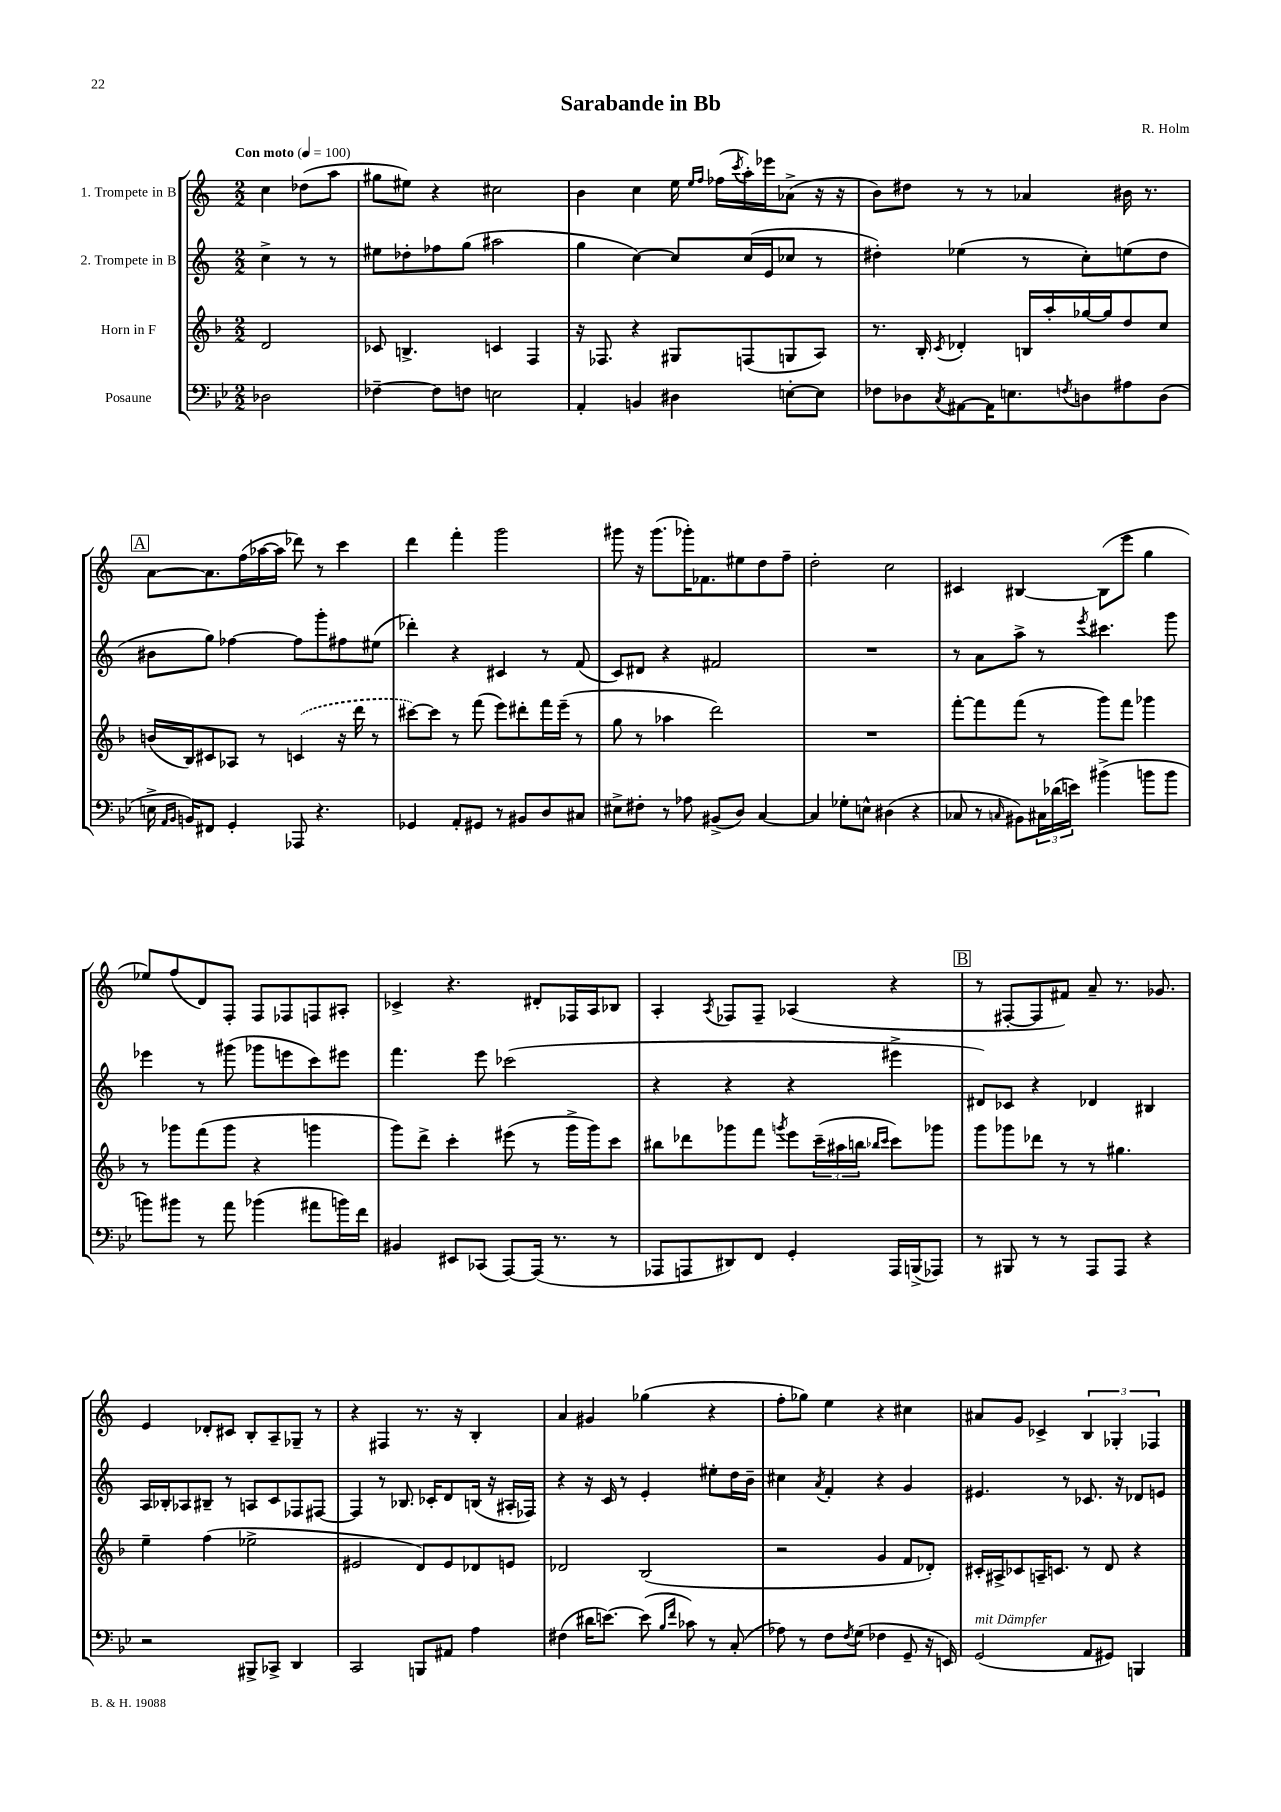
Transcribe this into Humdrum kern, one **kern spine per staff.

**kern	**kern	**kern	**kern
*part4	*part3	*part2	*part1
*staff4	*staff3	*staff2	*staff1
*I"Posaune	*I"Horn in F	*I"2. Trompete in B	*I"1. Trompete in B
*clefF4	*clefG2	*clefG2	*clefG2
*k[b-e-]	*k[b-]	*k[]	*k[]
*M2/2	*M2/2	*M2/2	*M2/2
*MM100	*MM100	*MM100	*MM100
=	=	=	=
!	!	!	!LO:TX:a:B:t=Con moto
2D-X\	2d/	4cc^\	4cc\
.	.	8r	(8dd-X\L
.	.	8r	8aa\J
=1	=1	=1	=1
[4F-X~\	8c-X/	8ee#X\L	8gg#X\L
.	4.Bn^/	8dd-X'\	8ee#X\J)
8F-\L]	.	8ff-X\	4r
8Fn\J	.	(8gg\J	.
2En\	4cn/	2aa#X\	2cc#X\
.	4F/	.	.
=2	=2	=2	=2
4AA'/	16r	4gg\	4b\
.	8.F-X/	.	.
4BBn/	4r	[4cc\)	4cc\
4D#X\	8G#X/L	8cc/L]	16ee\
.	.	.	16qqee/LL
.	.	.	16qqff/JJ
.	.	.	(16ff-X\LL
.	.	.	8qccc/
.	(8Fn/	(16cc/L	16aa'\)
.	.	16e/J	16eee-X\J
[8En'\L	8Gn/	8cc-X/J	(8a-X^\J
8E\J]	8A/J)	8r	16r
.	.	.	16r
=3	=3	=3	=3
8F-X\L	8.r	4dd#X'\)	8b\L)
8D-X\	.	.	8dd#X\J
.	16B-'/	.	.
8qC/	8qc/	.	.
[8AA#X\	4d-X'/	(4ee-X\	8r
16AA#\K]	.	.	8r
8.En\	.	.	.
.	16Bn/LL	8r	4a-X/
.	16aa'/	.	.
8qFn/	.	.	.
8Dn\	[16gg-X/	8cc'\L)	.
.	16gg-/J]	.	.
8A#X\	8dd/	(8een\	16b#X\
.	.	.	8.r
(8D\J	8cc/J	8dd#\J	.
!!LO:LB:g=z
!!LO:REH:place=s1:t=A
=4	=4	=4	=4
16En^\	(16bn/LL	8b#X\L	[8a\L
16qqAA/LL	.	.	.
16qqBB-/JJ	.	.	.
16BBn/KL)	16B-/J)	.	.
8FF#X/J	8c#X/	8gg\J)	8.a\]
4GG'/	8A-X/J	[4ff-X\	.
.	.	.	(16ff\L
.	8r	.	[16aa-X\
.	.	.	16aa-\JJ]
8AAA-X/	(4cn/	8ff-\L]	8ddd-X\)
4.r	.	8ggg'\	8r
.	16r	8ff#X\	4ccc\
.	16ddd\	.	.
.	8r	(8ee#X\J	.
=5	=5	=5	=5
4GG-X/	[8ccc#X\L)	4ddd-X'\)	4ddd\
.	8ccc#\J]	.	.
8AA'/L	8r	4r	4fff'\
8GG#X/J	(8fff\	.	.
8r	8eee\L)	4c#X/	2ggg\
8BB#X/L	8ddd#X'\	.	.
8D/	16fff\L	8r	.
.	(16eee~\JJ	.	.
8C#X/J	8r	(8f/	.
=6	=6	=6	=6
8E#X^\L	8gg\	8c/L)	8ggg#X\
8F#X'\J	8r	8d#X/J	16r
.	.	.	(8.ggg#\L
8r	4aa-X\	4r	.
8A-X\	.	.	16ggg-X'\K)
.	.	.	8.f-X\
(8BB#X^/L	2ddd\)	2f#X/	.
8D/J)	.	.	8ee#X\
[4C/	.	.	8dd\
.	.	.	8ff~\J
=7	=7	=7	=7
4C/]	1r	1r	2dd'\
8G-X'\L	.	.	.
8En^^\J	.	.	.
(4D#X\	.	.	2cc\
4r	.	.	.
=8	=8	=8	=8
8C-X/	[8fff'\L	8r	4c#X/
8r	8fff\]	8a\L	.
16qqCn/	.	.	.
8BB#X\L)	(8fff\J	8aa^\J	[4B#X/
24C#X\L	8r	8r	.
(24d-X\	.	.	.
24en\JJ)	.	.	.
.	.	8qeee/	.
(4b#X^\	8ggg\L)	4.ccc#X\	(8B#\L]
.	8fff\J	.	8eee\J
8bn\L	4ggg-X\	.	4gg\
8b\J	.	8ggg\	.
!!LO:LB:g=z
=9	=9	=9	=9
8bn\L)	8r	4eee-X\	8ee-X/L)
8b#X\J	8ggg-X\L	.	(8ff/
8r	(8fff\	8r	8d/)
8a\	8ggg-\J	(8ggg#X\	8F'/J
(4b-X\	4r	8ggg-X\L	8F/L
.	.	8eeen\	8F-X/
8a#X\L	4gggn\	8ccc\)	8Fn/
16bn\L)	.	8eee#X\J	8A#X'/J
16f\JJ	.	.	.
=10	=10	=10	=10
4BB#X/	8ggg\L)	4.fff\	4c-X^/
.	8ddd^\J	.	.
8EE#X/L	4ccc'\	.	4.r
(8CC-X/J	.	8eee\	.
[8AAA/L)	(8eee#X\	(2ccc-X\	.
(16AAA/Jk]	8r	.	8d#X'/L
8.r	.	.	.
.	16ggg^\LL	.	16F-X/L
.	16ggg\J)	.	16A/J
8r	8ccc\J	.	8B-X/J
=11	=11	=11	=11
8AAA-X/L	8bb#X\L	4r	4A'/
8AAAn/	8ddd-X\	.	.
.	.	.	8qA/
8DD#X/)	8ggg-X\	4r	8F-X/L
8FF/J	8fff\J	.	8F-~/J
.	8qgggn/	.	.
4GG'/	8eee\L	4r	(4A-X/
.	(24ccc~\L	.	.
.	24aa#X\	.	.
.	24bbn\JJ	.	.
.	16qqbb-X/LL	.	.
.	16qqccc/JJ	.	.
16AAA/LL	8ccc\L)	4eee#X^\	4r
(16BBBn^/J	.	.	.
8AAA-X/J)	8ggg-X\J	.	.
!!LO:REH:place=s1:t=B
=12	=12	=12	=12
8r	8ggg\L	8d#X/L)	8r
8BBB#X/	8ggg-X\	8c-X/J	[8F#X'/L
8r	8ddd-X\J	4r	8F#/]
8r	8r	.	8f#X/J)
8AAA/L	8r	4d-X/	8a~/
8AAA/J	4.gg#X\	.	8.r
4r	.	4B#X/	.
.	.	.	8.g-X/
!!LO:LB:g=z
=13	=13	=13	=13
2r	4ee~\	16A/LL	4e/
.	.	16B-X'/J	.
.	.	8A-X/	.
.	(4ff\	8B#X~/J	8d-X'/L
.	.	8r	8c#X/J
8BBB#X^/L	2ee-X^\	8An/L	8B'/L
8CC-X^/J	.	8c/	8A~/
4DD/	.	8F-X/	8G-X~/J
.	.	[8F#X/J	8r
=14	=14	=14	=14
2CC/	2e#X/	4F#/]	4r
.	.	8r	4F#X/
.	.	8.B-X/	.
8BBBn/L	8d/L)	.	8.r
.	.	16c-X'/KL	.
8AA#X/J	8e#/	8d/	.
.	.	.	16r
4A\	8d-X/	(16Bn/Jk	4B'/
.	.	16r	.
.	8en/J	16A#X'/LL	.
.	.	16F-X/JJ)	.
=15	=15	=15	=15
(4F#X\	2d-X/	4r	4a/
16d#X\KL	.	16r	4g#X/
[8.en\J)	.	16c/	.
.	.	8r	.
(8e\]	(2B-/	4e'/	(4gg-X\
16qqB-/LL	.	.	.
16qqf/JJ	.	.	.
8c-X\)	.	.	.
8r	.	8ee#X'\L	4r
(8C'/	.	16dd\L	.
.	.	16b~\JJ	.
=16	=16	=16	=16
8A-X\)	2r	4cc#X\	8ff'\L
8r	.	.	8gg-X\J)
.	.	8qa/	.
8F\L	.	4f'/	4ee\
8qF/	.	.	.
(8G\J	.	.	.
4F-X\	4g/	4r	4r
8GG~/	8f/L	4g/	4cc#X\
16r	8d-X'/J)	.	.
16EEn/)	.	.	.
=17	=17	=17	=17
!LO:TX:a:i:t=mit Dämpfer	!	!	!
(2GG/	16c#X'/LL	4.e#X/	8a#X/L
.	16A#X^/J	.	.
.	8c-X/	.	8g/J
.	16An~/K	.	4c-X^/
.	8.cn/J	.	.
.	.	8r	.
8AA/L	8r	8.c-X/	6B/
8GG#X/J)	8d/	.	.
.	.	.	6G-X'/
.	.	16r	.
4BBBn/	4r	8d-X/L	.
.	.	.	6F-X/
.	.	8en/J	.
==	==	==	==
*-	*-	*-	*-
